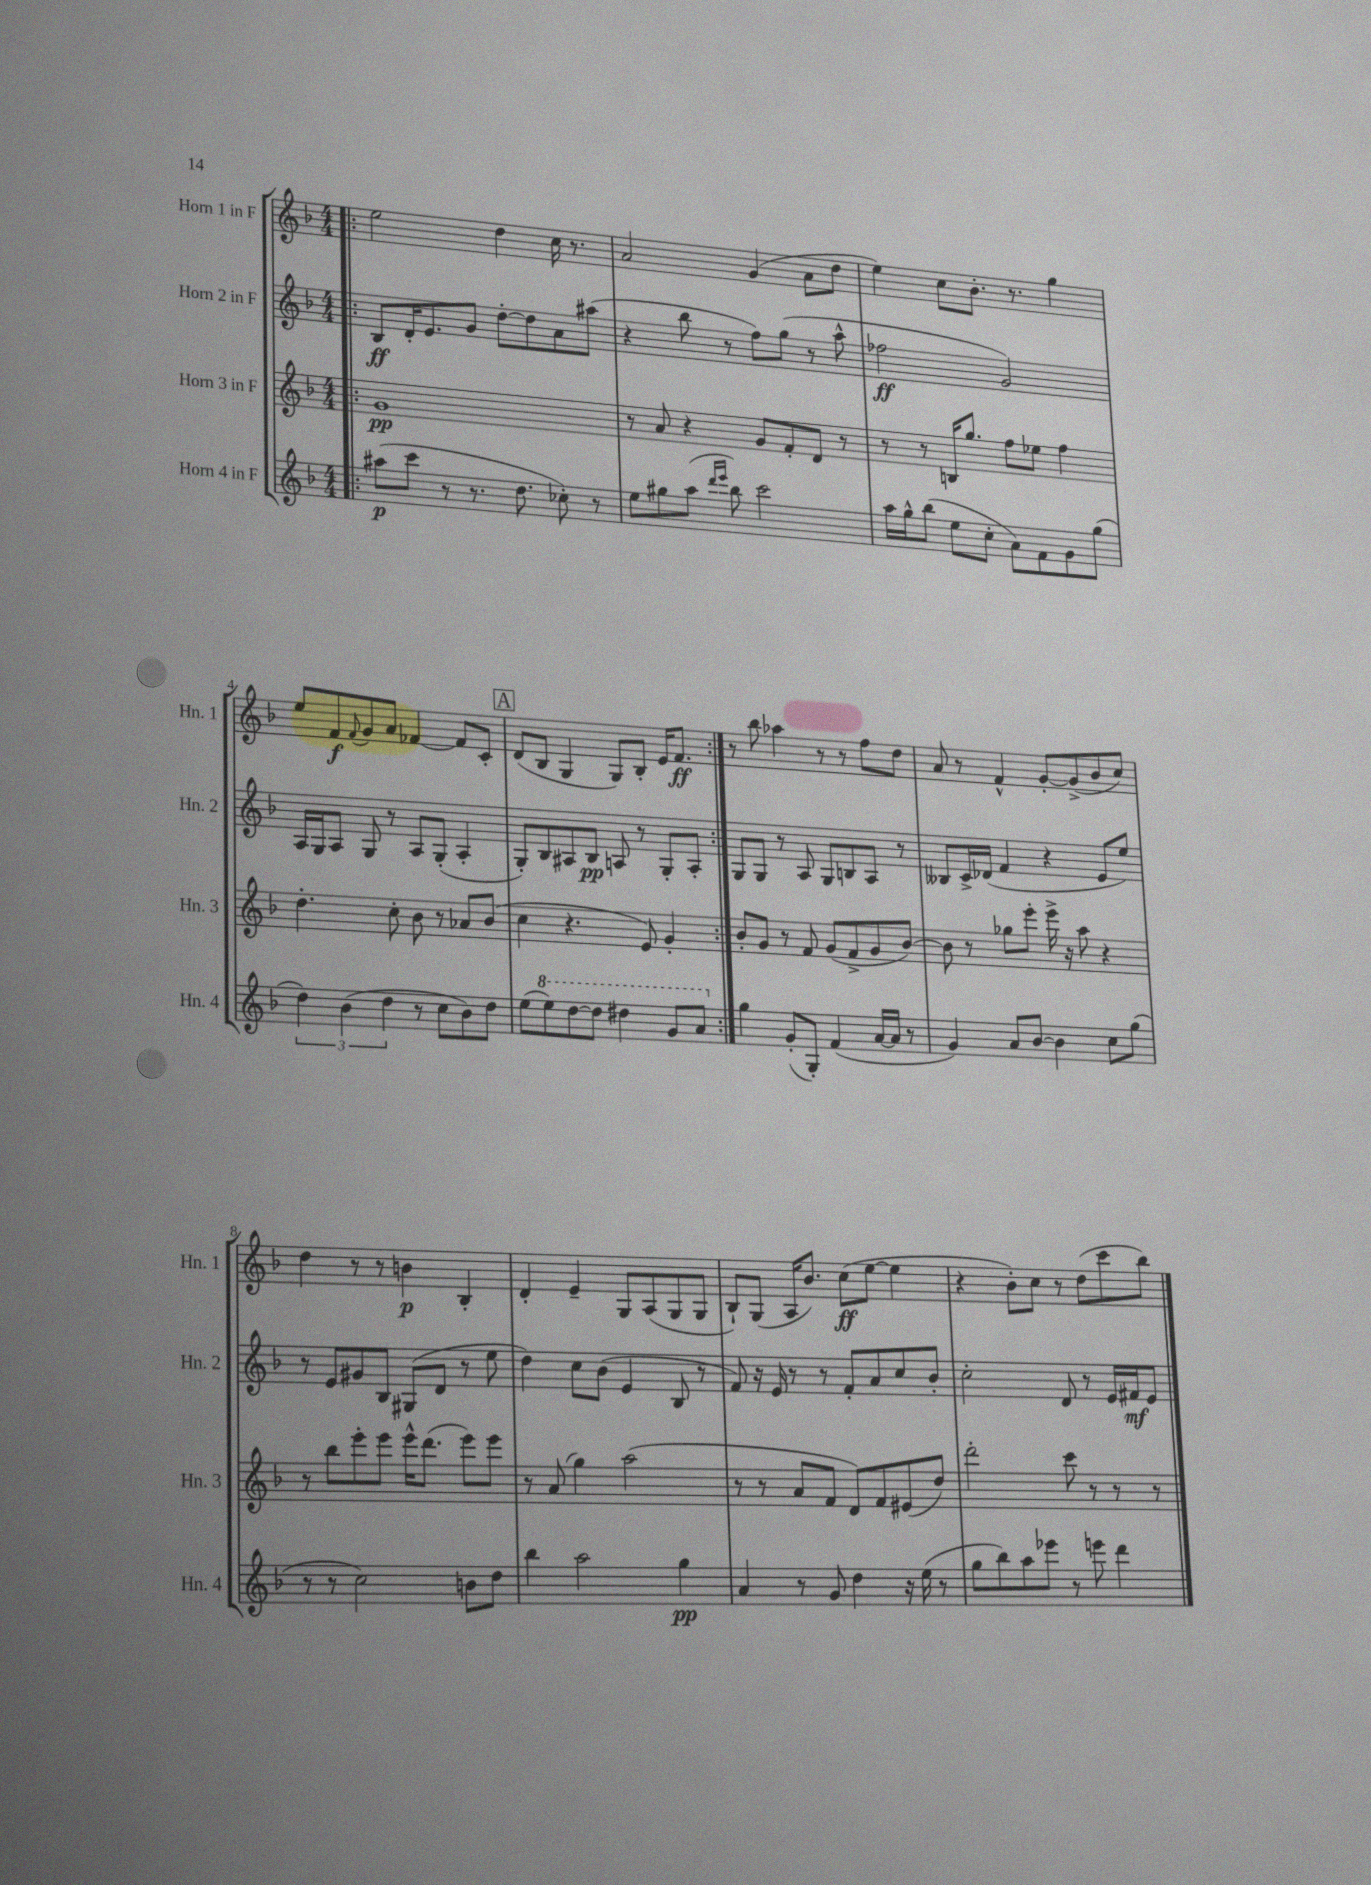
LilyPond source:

<<
\new StaffGroup <<
\new Staff = "s0" \with { instrumentName = "Horn 1 in F" shortInstrumentName = "Hn. 1" } {
    \clef treble \key f \major \numericTimeSignature \time 4/4
    \repeat volta 2 { \bar ".|:" e''2 d''4 c''16 r8. |
    a'2 g'4( a'8 d''8 |
    e''4) c''8 bes'8.-. r8. g''4 |
    e''8 f'8\f \appoggiatura { f'8 } g'8 a'8 fes'4~ fes'8 c'8-. |
    \mark \markup { \box "A" } d'8( bes8 g4 g8) bes8-. e'16 f'8.\ff | }
    r8 bes''8 aes''4 r8 r8 f''8 d''8 |
    a'8 r8 f'4-^ g'8~-. g'8->( bes'8 c''8) |
    d''4 r8 r8 b'4\p bes4-. |
    d'4-. e'4-- g8 a8( g8 g8 |
    bes8-!) g8( a16 bes'8.) c''8\ff( e''8~ e''4 |
    r4 bes'8-.) c''8 r8 d''8( c'''8 bes''8) \bar "|." |
}
\new Staff = "s1" \with { instrumentName = "Horn 2 in F" shortInstrumentName = "Hn. 2" } {
    \clef treble \key f \major \numericTimeSignature \time 4/4
    \repeat volta 2 { \bar ".|:" bes8\ff d'16-. e'8. g'8 d''8~-. d''8 a'8 ais''8( |
    r4 bes''8 r8 f''8) g''8( r8 a''8-^ |
    fes''2\ff g'2) |
    a16 g16 a8 g8 r8 a8 g8-.( a4-. |
    \mark \markup { \box "A" } g8-.) bes8 ais8 bes8\pp a8 r8 g8-. a8-. | }
    g8 g8 r8 a8 g8 b8 a8 r8 |
    beses8 c'16-> des'16( f'4 r4 e'8 e''8) |
    r8 e'8 gis'8 bes8 gis8( d'8 r8 e''8 |
    d''4) c''8 bes'8( e'4 bes8 r8 |
    f'8) r16 e'16 r8 r8 f'8-. a'8 c''8 bes'8-. |
    c''2-. d'8 r8 e'16 fis'16\mf e'8 \bar "|." |
}
\new Staff = "s2" \with { instrumentName = "Horn 3 in F" shortInstrumentName = "Hn. 3" } {
    \clef treble \key f \major \numericTimeSignature \time 4/4
    \repeat volta 2 { \bar ".|:" g'1\pp |
    r8 a'8 r4 g'8 f'8-. d'8 r8 |
    r8 r8 b16 g''8. f''8 ees''8 f''4 |
    d''4.-. c''8-. bes'8 r8 aes'8 bes'8( |
    \mark \markup { \box "A" } c''4 r4. e'8) g'4-. | }
    bes'8-. g'8 r8 f'8 g'8( f'8-> g'8 bes'8~) |
    bes'8 r8 ges''8 e'''8-. e'''16-> r16 a''8 r4 |
    r8 bes''8 e'''8-. e'''8 e'''16-^ d'''8.( e'''8) e'''8 |
    r8 a'8( g''4) a''2( |
    r8 r8 a'8 f'8 d'8) f'8 eis'8( d''8) |
    d'''2-. c'''8 r8 r8 r8 \bar "|." |
}
\new Staff = "s3" \with { instrumentName = "Horn 4 in F" shortInstrumentName = "Hn. 4" } {
    \clef treble \key f \major \numericTimeSignature \time 4/4
    \repeat volta 2 { \bar ".|:" ais''8\p( c'''8 r8 r8. d''8. ces''8-.) r8 |
    e''8 gis''8 a''8( \grace { d'''16 e'''16 } bes''8) c'''2 |
    a''16 g''16-^ bes''8( e''8 c''8-. a'8) f'8 g'8 g''8( |
    \tuplet 3/2 { d''4) bes'4( d''4 } r8 c''8 bes'8) d''8 |
    \mark \markup { \box "A" } e''8( \ottava #1 e'''8) d'''8~ d'''8 dis'''4 g''8 a''8 \ottava #0 | }
    g''4 g'8-.( g8-.) f'4( a'16~ a'16 r8 |
    g'4) a'8 bes'8~ bes'4 c''8 g''8( |
    r8 r8 c''2) b'8 d''8 |
    bes''4 a''2 g''4\pp |
    a'4 r8 g'8 d''4 r16 e''16( r8 |
    g''8 bes''8) a''8 ees'''8 r8 e'''8 d'''4 \bar "|." |
}
>>
>>
